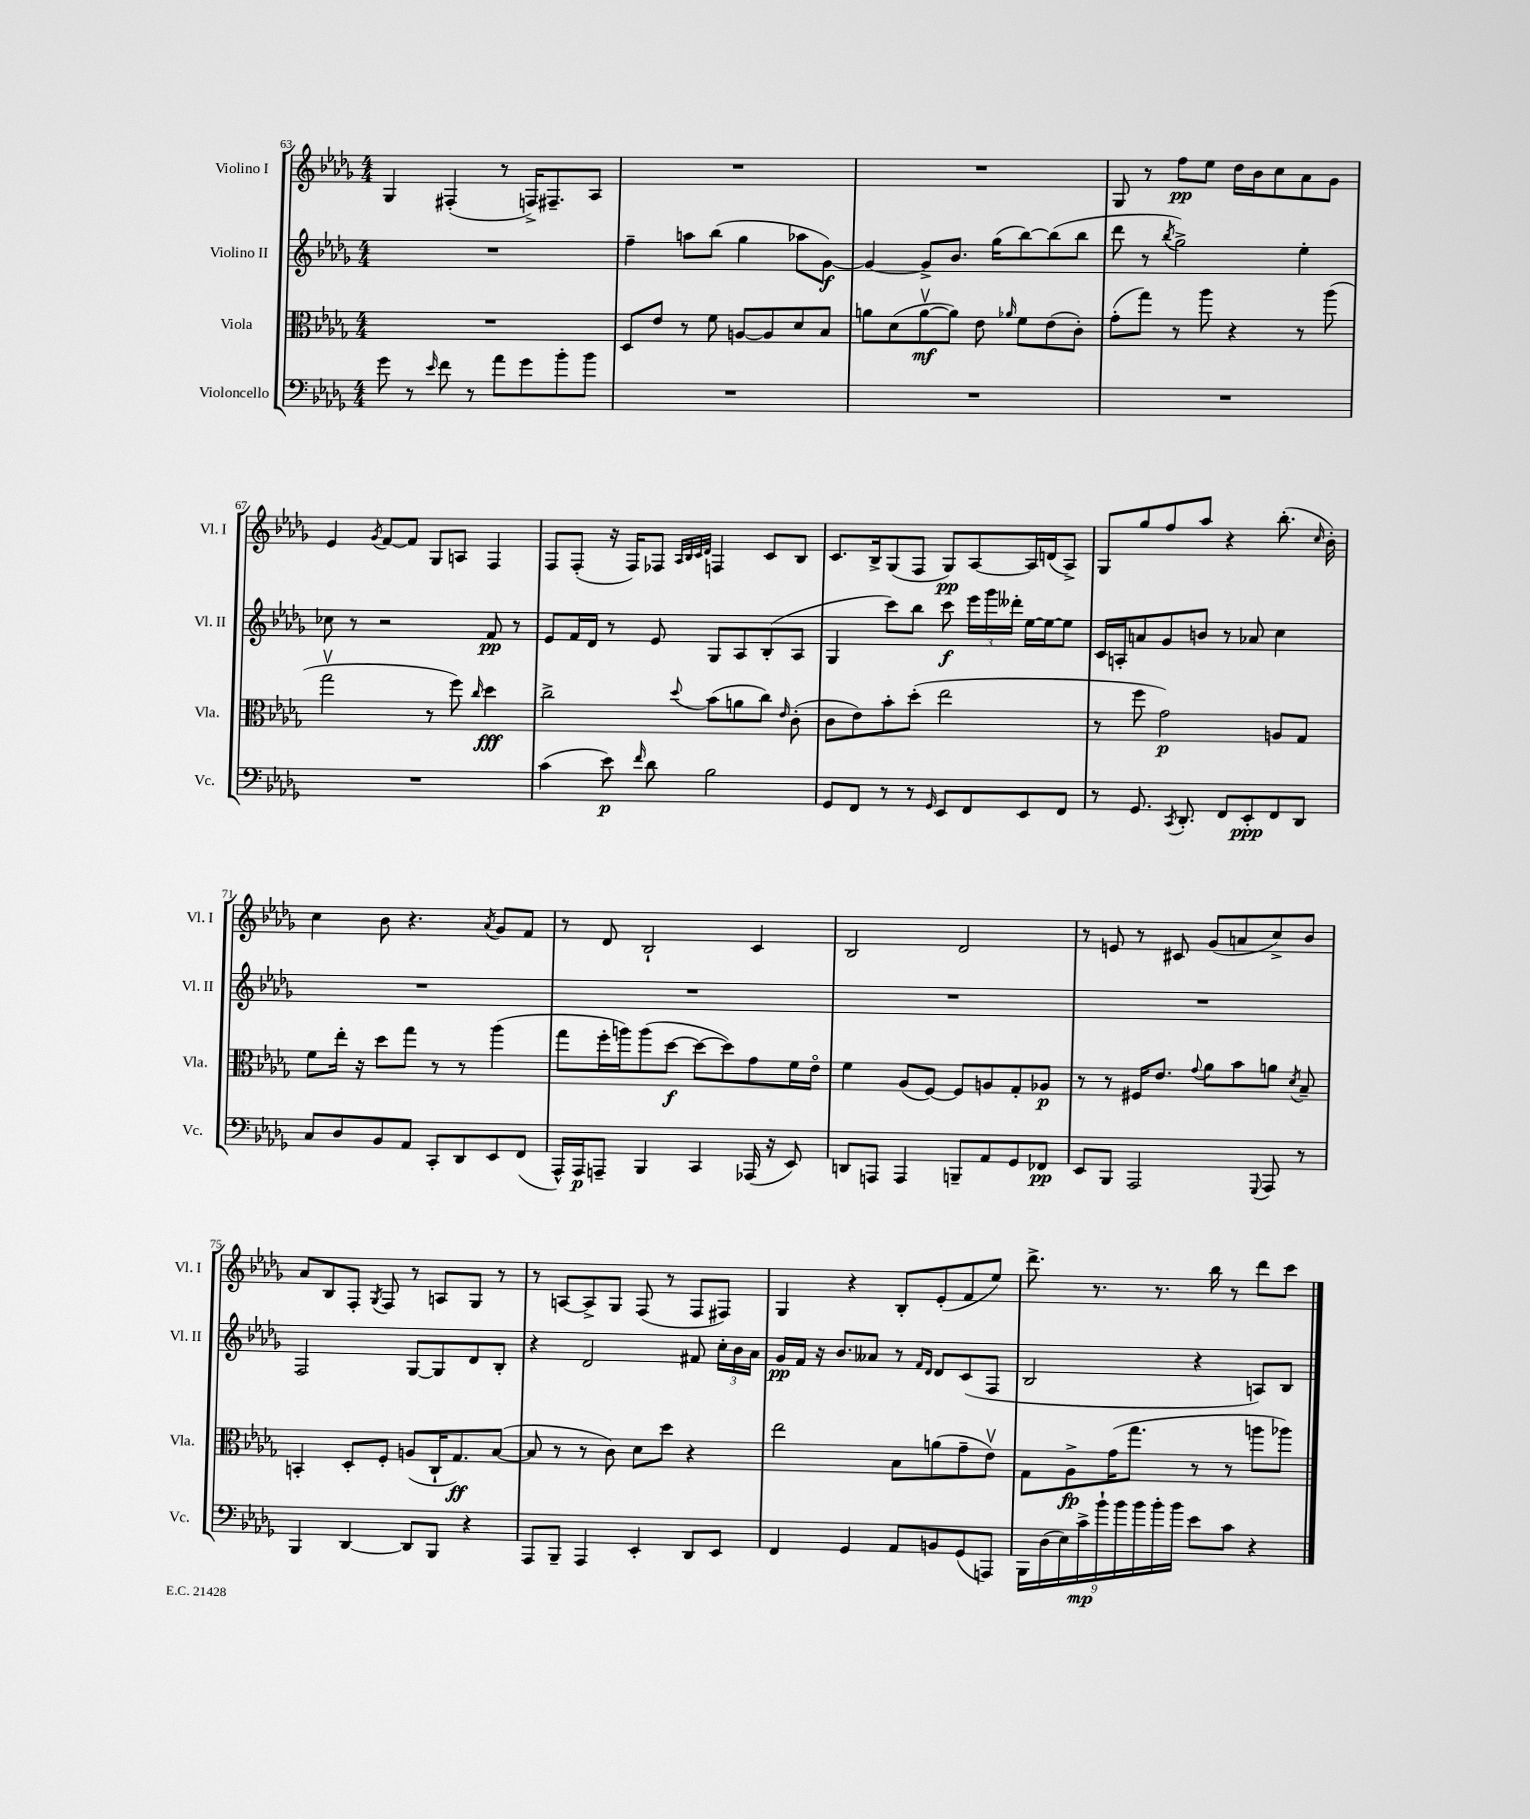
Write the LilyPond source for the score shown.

<<
\new StaffGroup <<
\new Staff = "s0" \with { instrumentName = "Violino I" shortInstrumentName = "Vl. I" } {
    \clef treble \key des \major \numericTimeSignature \time 4/4
    \autoBeamOff ges4 fis4-.( r8 f16[->) fis8.-- aes8] |
    R1 |
    R1 |
    ges8 r8 f''8[\pp ees''8] des''16[ bes'16 c''8 aes'8 ges'8] |
    ees'4 \acciaccatura { ges'8 } f'8[~ f'8] ges8[ a8] f4 |
    f8[ f8]-.( r16 f16[) fes8] \grace { aes32[ bes32 c'32 des'32] } f4 c'8[ bes8] |
    c'8.[ bes16-> ges8( f8] ges8[\pp) aes8~ aes16 d'16( aes8]->) |
    ges8[ ges''8 f''8 aes''8] r4 bes''8.-.( \grace { c''16 } bes'16-.) |
    c''4 bes'8 r4. \acciaccatura { aes'8 } ges'8[ f'8] |
    r8 des'8 bes2-! c'4 |
    bes2 des'2 |
    r8 e'8 r8 cis'8 ges'8[( a'8 c''8->) bes'8] |
    aes'8[ bes8 f8]-. \acciaccatura { ges8 } f8 r8 a8[ ges8] r8 |
    r8 a8[~ a8-> ges8] f8( r8 f8[ fis8]) |
    ges4 r4 bes8[-. ees'8-.( f'8 ees''8]) |
    des'''8.-> r8. r8. bes''16 r8 des'''8[ c'''8] \bar "|." |
}
\new Staff = "s1" \with { instrumentName = "Violino II" shortInstrumentName = "Vl. II" } {
    \clef treble \key des \major \numericTimeSignature \time 4/4
    \autoBeamOff R1 |
    f''4-- a''8[ bes''8]( ges''4 aes''8[ ges'8]~\f) |
    ges'4~ ges'8[-> bes'8.] ges''16[( bes''8~) bes''8( bes''8] |
    des'''8 r8 \acciaccatura { bes''8 } ges''2->) ees''4-. |
    ces''8 r8 r2 f'8\pp r8 |
    ees'8[ f'16 des'16] r8 ees'8 ges8[ aes8 bes8-.( aes8] |
    ges4 c'''8[) bes''8] c'''8\f \tuplet 3/2 { ees'''16[ ges'''16 deses'''16]-. } ees''16[~ ees''16~ ees''8] |
    c'16[ a16-. a'8 ges'8 b'8] r8 aes'8 c''4 |
    R1 |
    R1 |
    R1 |
    R1 |
    f2 ges8[~ ges8 des'8 bes8]-. |
    r4 des'2 fis'8 \tuplet 3/2 { c''16[-. bes'16 aes'16] } |
    ges'16[\pp f'16] r16 bes'8.[ aeses'8] r8 \grace { f'16[ des'16] } des'8[ c'8( f8] |
    bes2 r4 a8[) bes8] \bar "|." |
}
\new Staff = "s2" \with { instrumentName = "Viola" shortInstrumentName = "Vla." } {
    \clef alto \key des \major \numericTimeSignature \time 4/4
    \autoBeamOff R1 |
    des8[ ees'8] r8 f'8 a8[~ a8 des'8 bes8] |
    a'8[ des'8( a'8~\upbow\mf a'8]) ees'8 \grace { aes'16 } f'8[ ees'8( c'8]-.) |
    ges'8[-.( ges''8]) r8 aes''8 r4 r8 aes''8( |
    ges''2\upbow r8 f''8) \grace { c''16 } des''4\fff |
    c''2-> \appoggiatura { des''8 } bes'8[( a'8 c''8]) \grace { ees'16 } c'8-.( |
    c'8[ ees'8) bes'8-. des''8]-.( ees''2 |
    r8 f''8 ges'2\p) a8[ ges8] |
    f'8[ ees''16]-. r16 des''8[ ges''8] r8 r8 aes''4( |
    ges''8[ f''16-. a''16) a''8( des''8]~\f des''8[~ des''8) ges'8 f'16 ees'16]\flageolet |
    f'4 aes8[( f8]~) f8[ a8 ges8-. aes8]\p |
    r8 r8 fis16[ ees'8.] \appoggiatura { ges'8 } aes'8[ bes'8 a'8] \acciaccatura { des'8 } bes8-- |
    b,4-. des8[-. f8]-. a8[( c16-! ges8.\ff) bes8]~( |
    bes8 r8 r8 c'8) des'8[ des''8] r4 |
    ees''2 bes8[ a'8( ges'8-- ees'8]\upbow) |
    ges8[ aes8->\fp ges'16( ges''8.] r8 r8 a''8[ aes''8]) \bar "|." |
}
\new Staff = "s3" \with { instrumentName = "Violoncello" shortInstrumentName = "Vc." } {
    \clef bass \key des \major \numericTimeSignature \time 4/4
    \autoBeamOff ges'8 r8 \grace { ees'16 } f'8 r8 aes'8[ ges'8 bes'8-. bes'8] |
    R1 |
    R1 |
    R1 |
    R1 |
    c'4( ees'8\p) \grace { f'16 } des'8 bes2 |
    ges,8[ f,8] r8 r8 \grace { ges,16 } ees,8[ f,8 ees,8 f,8] |
    r8 ges,8. \acciaccatura { c,8 } des,8.-. f,8[ ees,8-.\ppp f,8 des,8] |
    c8[ des8 bes,8 aes,8] c,8[-. des,8 ees,8 f,8]( |
    aes,,16[-^) aes,,16\p a,,8]-- bes,,4 c,4 aes,,16( r16 ees,8) |
    d,8[ a,,8] a,,4 b,,8[-- aes,8 ges,8 fes,8]\pp |
    ees,8[ bes,,8] aes,,2 \appoggiatura { ges,,8 } aes,,8 r8 |
    bes,,4 des,4~ des,8[ bes,,8] r4 |
    aes,,8[ bes,,8]-- aes,,4 ees,4-. des,8[ ees,8] |
    f,4 ges,4 aes,8[ b,8 ges,8( a,,8]) |
    \tuplet 9/8 { bes,,16[ des16( ees16) c'16->\mp bes'16-! bes'16 bes'16 bes'16-. bes'16] } ees'8[ c'8] r4 \bar "|." |
}
>>
>>
\layout { \context { \Score currentBarNumber = #63 } }
